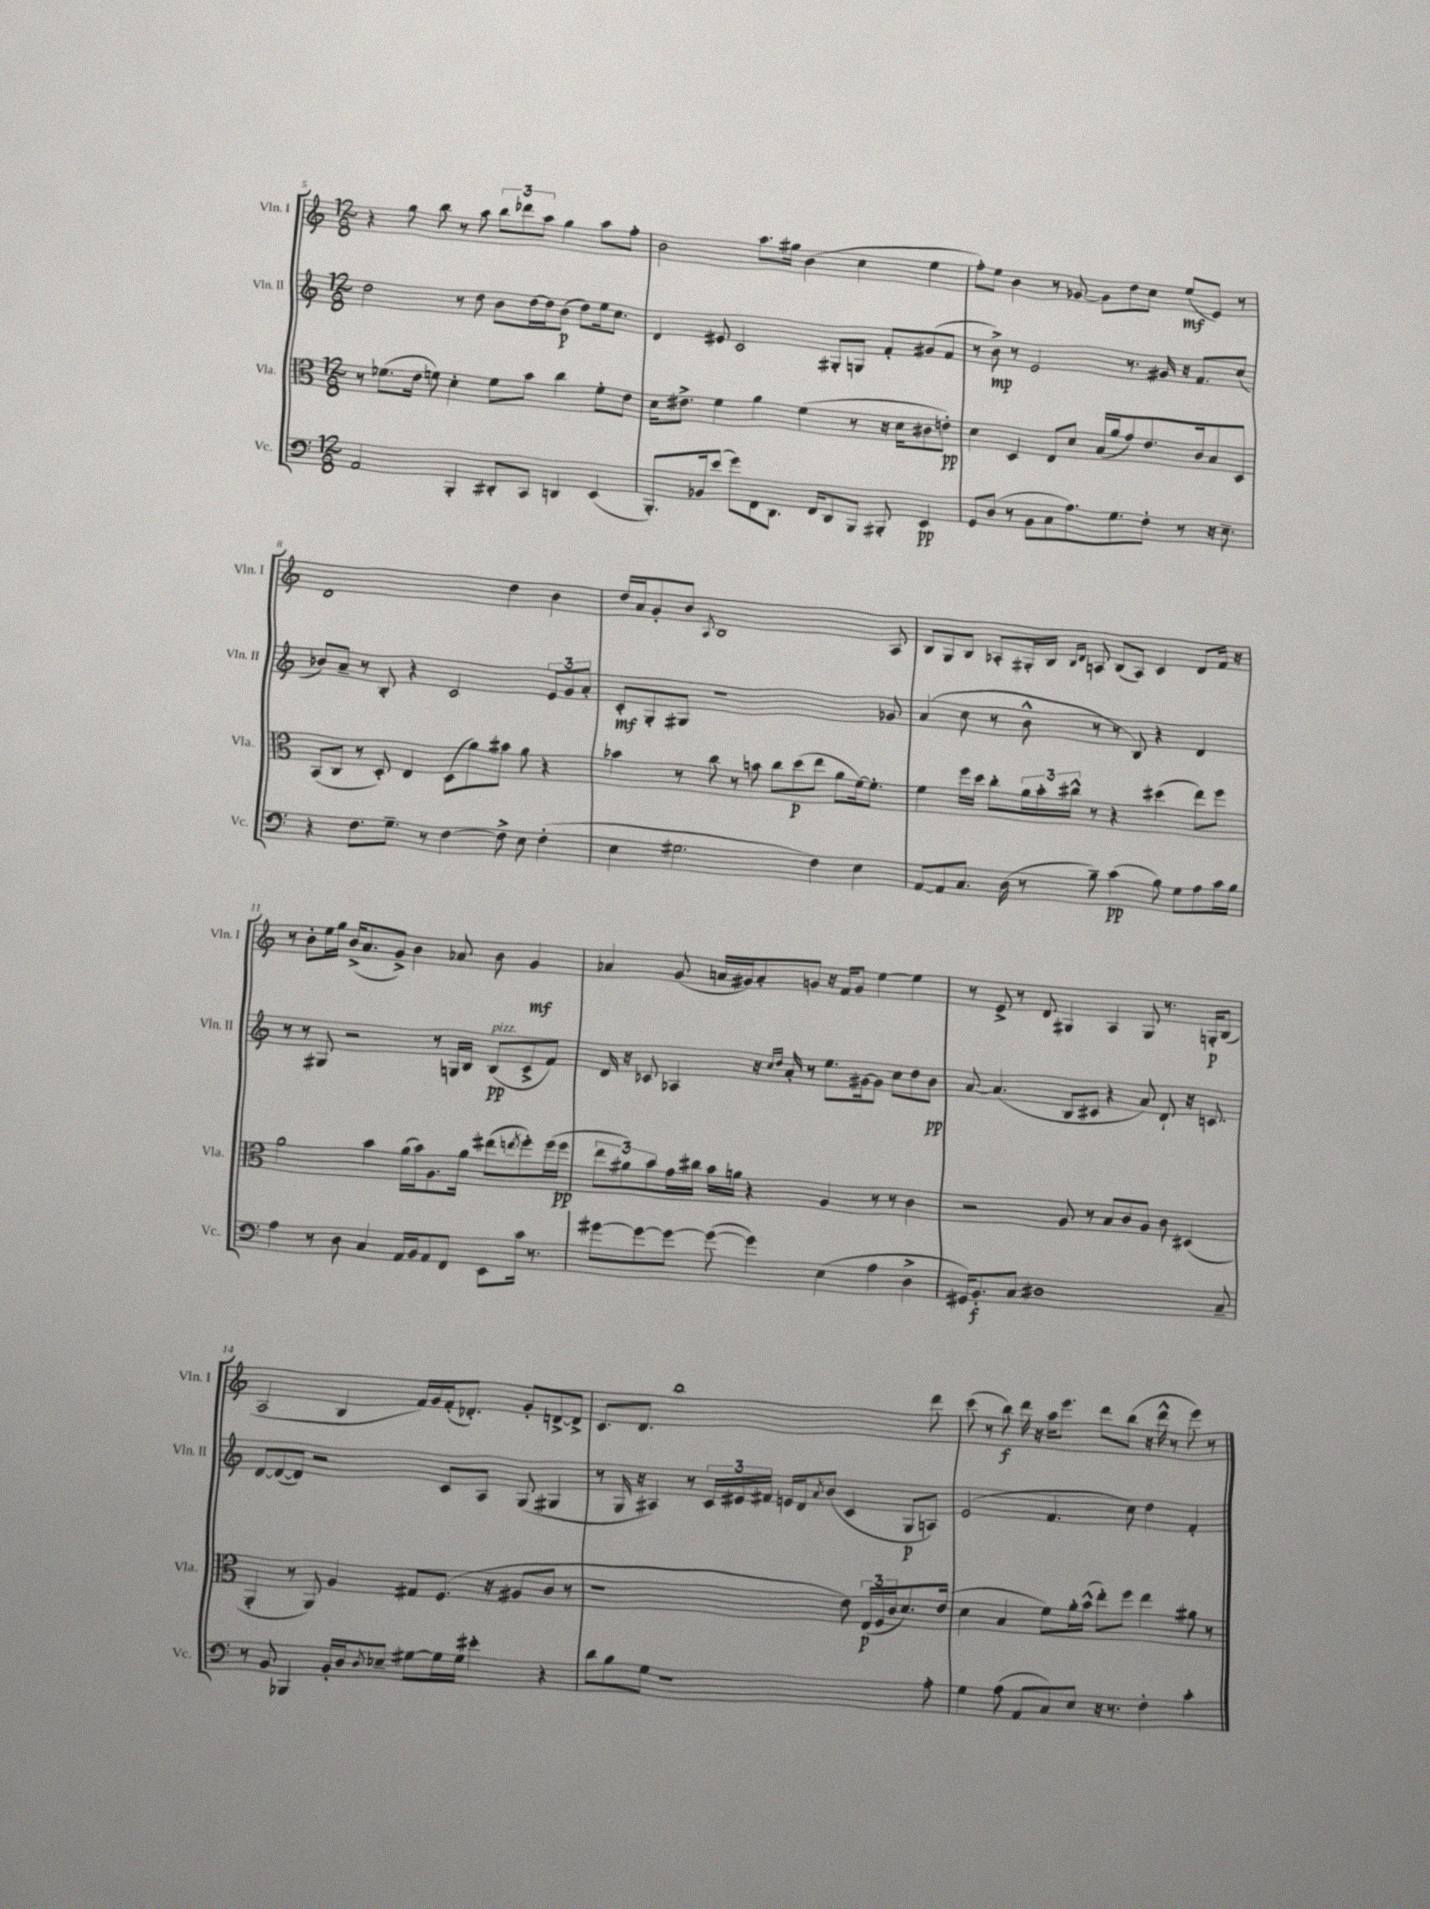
<<
\new StaffGroup <<
\new Staff = "s0" \with { instrumentName = "Vln. I" shortInstrumentName = "Vln. I" } {
    \clef treble \key c \major \numericTimeSignature \time 12/8
    r4 g''8 b''8 r8 a''8 \tuplet 3/2 { b''8 des'''8 a''8 } g''4 a''8 f''8-. |
    b'2 a''8. gis''16 b'4( c''4 e''4 |
    f''8-.) e''8 b'4 r8 ges'8~ ges'8 d''8 c''8 e''8\mf( e'8) r8 |
    d'1 d''4 b'4 |
    d''16 a'16 g'8-. b'8 \acciaccatura { a8 } b1 a8 |
    b8 g8 b8 aes8-. gis16-. b16 \grace { b16 d'16 } a8 b8( a8) c'4 d'8 f'16 r16 |
    r8 b'8-. e''16 g''16 b'16->( a'8. g'8->) b'4 aes'8 b'8 g'4\mf |
    aes'4 g'8( a'16 gis'16) a'8-. g'8 r16 f'16 g'8 e''4~ e''4 |
    r8 e'8-> r8 d'8 gis4 a4 gis8 r8. g16-.\p b8( |
    a2 b4 f'16) g'16 f'16-.( des'8.-.) g'8-. d'8~-> d'8-> |
    c'8. d'8. b''1 d'''8 |
    c'''8( r8 b''8\f) d'''16 r16 a''16 e'''8. d'''8 b''8( r16 d'''16-^ r8 e'''8) r8 \bar "|." |
}
\new Staff = "s1" \with { instrumentName = "Vln. II" shortInstrumentName = "Vln. II" } {
    \clef treble \key c \major \numericTimeSignature \time 12/8
    d''2 r8 d''8 b'8 d''16~ d''16 b'8\p( d''8) e''16 c''8. |
    d'4 eis'8 c'2 gis8-. g8 f'8-. gis'8( f'8 |
    r8 b'8->\mp) r8 e'2 r8. gis'16 r16 f'8. c''8( |
    bes'8) a'8-- r8 b8-. r4 c'2 \tuplet 3/2 { e'8 g'8 a'8-. } |
    c'8-.\mf g8-. gis8 r1 ges'8 |
    a'4( c''8 r8 b'8-^ r8 r8 b8) r4 d'4 |
    r8 r8 gis8 r2 r8 g16 b16 b8\pp^\markup { \italic "pizz." }( c'8-> f'8) |
    d'16 r16 ces'8 aes4 r16 \grace { c''16 d''16 } a'16-. r8 e''8. gis'16~ gis'8 c''8 d''8 b'8\pp |
    a'8~ a'4.( b8 cis'8 r4 a'8) d'8-! r16 c'8. |
    d'8~ d'8~( d'8) r2 c'8 a8 g8( gis4 |
    r8 g16 r16 ais4) r8 \tuplet 3/2 { c'16 eis'16 fis'16 } e'16 d'16 \acciaccatura { a'8 } b'8( c'4 g8\p a8) |
    e'2( f'4. c''8) d''4 f'4-. \bar "|." |
}
\new Staff = "s2" \with { instrumentName = "Vla." shortInstrumentName = "Vla." } {
    \clef alto \key c \major \numericTimeSignature \time 12/8
    r8 fes'8.( e'16 f'8) d'4-. f'8 b'8 c''4 f'8-. e'8 |
    d'16 eis'8.-> f'4 a'4 f'4( r8 r16 d'16 cis'8 e'8-.\pp) |
    d'4 d4 e8 d'8 b16( a'16 g'8) e'8. c'16 b8 d8 |
    b,8( c8 r8 d8-.) e4 d8( a'8) bis'8 a'8 r4 |
    bes'4 r8 c''8 r8 b'8 c''8 d''8\p( e''8 a'8 f'16~) f'8.-. |
    f'4 f''16 d''16 c''8-. \tuplet 3/2 { a'16 b'16-. cis''16-^ } r8 r4 dis''4( e''8) f''8 |
    a'2 b'4 a'16( b'16) a8. a'16 eis''8( \acciaccatura { e''8 } f''8-.) f''16( f''16\pp |
    \tuplet 3/2 { e''8 ais'8) b'8 } g'16 cis''16 b'16 a'16 r4 a4 r8 r8 c'4 |
    r2 a8 r8 b8 c'8 a8 c'8 dis4( |
    a,4-. r8 a,8) a4 gis8 f8.( r16 ais8 c'8 r8 |
    r1 e'8) \tuplet 3/2 { e16\p( f16 c'16 } d'8.) e'16( |
    d'4 b4 f'8) a'16-. b'16-^( e''8-.) f''8 e''4 ais'8 r8 \bar "|." |
}
\new Staff = "s3" \with { instrumentName = "Vc." shortInstrumentName = "Vc." } {
    \clef bass \key c \major \numericTimeSignature \time 12/8
    a,2 b,,4-. dis,8-. c,8 d,4 e,4( |
    b,,8.-.) bes,16 e'8( g'8) f,8 d,8. f,16 d,8 b,,8 bis,,8-. e,4\pp |
    g,8 d8( r8 b,8 c8 a8.) g8. f8-. r8 r16 e8.-- |
    r4 f8. g8.-- r8 f4~ f8-> e8 f4-.( |
    e4 gis2. f4) e4 |
    a,8~ a,8 c8. d16( r8 b8--) c'4\pp( b8) g8 a8 c'16 b16 |
    a4 r8 d8 c4 a,16 b,16 a,8 f,8 e,8 c'16 r8. |
    gis'8~ gis'8~ gis'8~ gis'8~( gis'4) e4( a4 d4-> |
    gis,16) b,8.-.\f c8 dis1 c8-- |
    r8 b,8 bes,,4 b,16-. d16 \acciaccatura { d8 } ees8-- gis8~ gis16 gis16 eis'4-. r4 |
    d'8 b8 g8 r1 a8-. |
    g4 a8( a,8 c8) e8 r16 r8. f4-. c'4-. \bar "|." |
}
>>
>>
\layout { \context { \Score currentBarNumber = #5 } }
